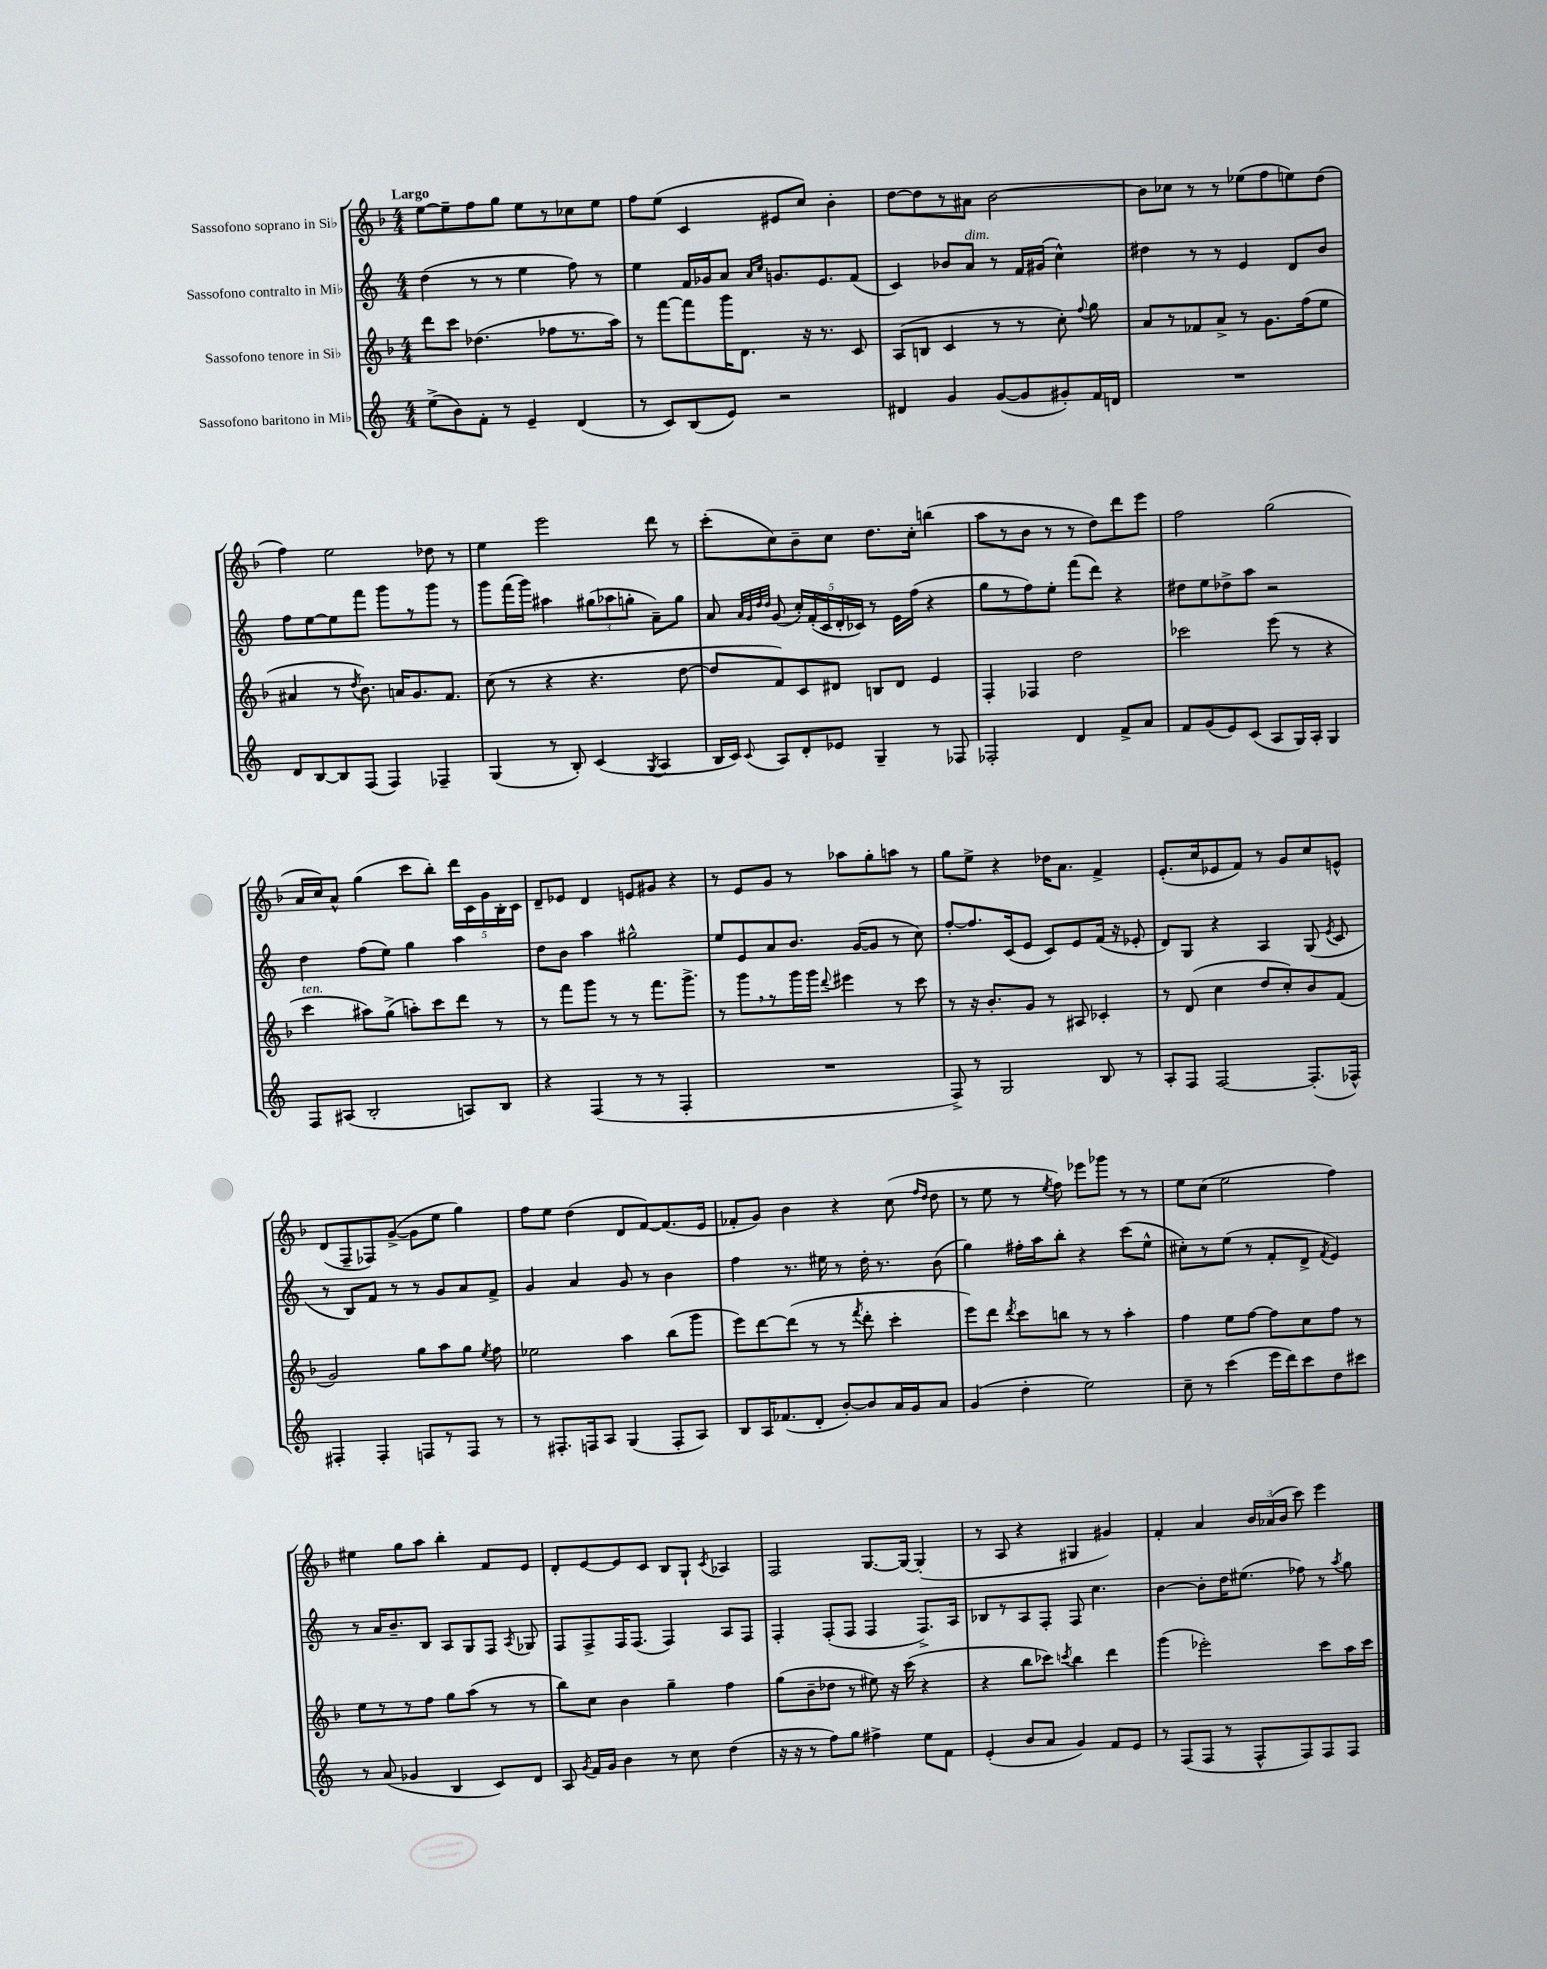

**kern	**kern	**kern	**kern
*staff4	*staff3	*staff2	*staff1
*clefG2	*clefG2	*clefG2	*clefG2
*k[]	*k[b-]	*k[]	*k[b-]
*M4/4	*M4/4	*M4/4	*M4/4
(8ee^	8ddd	(4dd	[8ee
8b)	8ccc	.	8ee~]
8f'	(4.dd-	8r	8ff
8r	.	8r	8gg
4e~	.	4ee	8ee
.	8ff-	.	8r
(4d	8.r	8ff)	8cc-
.	.	8r	8ee
.	16aa)	.	.
=	=	=	=
8r	8r	4ee	8ff
8c)	[8fff	.	(8ee
(8B	8fff]	16f	4c
.	.	16g-	.
8e)	16ggg	8a	.
.	8.d	.	.
.	.	16qqa	.
.	.	16qqcc	.
2r	.	8.g	8e#
.	16r	.	8cc)
.	8.r	8.e	.
.	.	.	4b-'
.	8c	(8f	.
=	=	=	=
4d#	(8A	4c)	[8dd
.	8B	.	8dd]
4g	4c	8b-	8r
.	.	8a	8a#
([8g	8r	8r	[2b-
8g]	8r	16f	.
.	.	(16g#	.
8g#')	8cc')	4cc^^)	.
.	8qqff	.	.
16f	8gg	.	.
16d	.	.	.
=	=	=	=
1r	8a	4dd#	8b-]
.	8r	.	8cc-
.	8f-	8r	8r
.	8a^	8r	8r
.	8r	4e	(8ee-
.	8.g	.	8ff
.	.	8d	8ee)
.	(16ff	.	.
.	8ee	8b	(8dd
=	=	=	=
8d	4a#	8ff	4ff)
[8B	.	[8ee	.
8B]	8r	8ee]	2ee
.	8qdd	.	.
(8F	8.b-)	8fff	.
4F)	.	8ggg	.
.	16a	.	.
.	8.g	8r	.
4F-~	.	8ggg	8dd-
.	8.f	.	.
.	.	8r	8r
=	=	=	=
(4G	(8cc	8ggg	4ee
.	8r	(16fff	.
.	.	16ggg)	.
8r	4r	4aa#	2eee
8B')	.	.	.
(4c	4.r	(12gg#	.
.	.	12aa-	.
.	.	12gg'	.
8qG	.	.	.
4A	.	8a~)	8ddd
.	[8dd	8gg	8r
=	=	=	=
16B	8dd]	8a	(8ccc'
16c)	.	.	.
.	.	32qqa	.
.	.	32qqg	.
.	.	32qqdd	.
8qqc	.	32qqdd	.
8A	8f)	(8g	8cc)
8d'	8c	20cc')	8b-~
.	.	(20f'	.
.	.	20c	.
8e-	8d#	.	8cc
.	.	20d'	.
.	.	20c-)	.
4G~	8B	8r	8.dd
.	8d#	16e	.
.	.	(16ff	16cc'
8r	4e	4r	(4bb
8F-	.	.	.
=	=	=	=
2F-'	4F'	8gg	8aa
.	.	8r	8r
.	4F-	8ff)	8b-
.	.	8ee'	8r
4d	2dd	(8fff	8r
.	.	8ddd)	8dd)
8f^	.	4r	8ddd
8a	.	.	8eee
=	=	=	=
8f	2ccc-	8dd#	2ff
(8g	.	8ee	.
8e)	.	8dd-^	.
(8c	.	8aa	.
8A	(8eee	2r	(2gg
16G)	8r	.	.
16A'	.	.	.
4G	4r	.	.
=	=	=	=
8F	4ccc	4dd	16a
.	.	.	16cc)
(8A#	.	.	8a^^
2B'	8aa#)	(8ff	(4gg
.	(8gg^	8ee)	.
.	8aa')	4gg	8ccc
.	8ccc	.	8bb-')
8A)	8ddd	4aa	20ddd
.	.	.	20c
.	.	.	20g
8B	8r	.	.
.	.	.	20B-'
.	.	.	20c
=	=	=	=
4r	8r	8dd	8d~
.	8fff	8b	8e-
(4F	8ggg	4aa	4d
.	8r	.	.
8r	8r	2gg#^^	8e
8r	8.fff	.	8g#
4F'	.	.	4r
.	8.ggg^	.	.
=	=	=	=
1r	8r	8ee	8r
.	8ggg	8e	8e
.	8r	8a	8g
.	16ggg	8.b	8r
.	16ggg	.	.
.	8qqddd	.	.
.	4eee#	.	8aa-
.	.	([16g	.
.	.	8g]	8gg'
.	8r	8r	8aa
.	8ccc	8cc)	8r
=	=	=	=
8F^)	8r	[8ff'	8gg
8r	16r	8.ff]	8ee^
.	8.b-'	.	.
2G	.	.	4r
.	.	(16c	.
.	8g	8e	.
.	8r	8c)	16dd-
.	.	.	8.a
.	8A#	8e	.
8B	4c-'	(16f	4f^
.	.	16r	.
8r	.	8e-'	.
=	=	=	=
8A'	8r	8d)	(8.e'
8F	(8d	8G	.
.	.	.	16cc
[2F	4cc	4r	8e-
.	.	.	8f)
.	8dd	4A	8r
.	8cc')	.	8g
(8.F']	8b-	(8G	8cc
.	.	8qe	.
.	(8f	8c	8e^^
16F-^^)	.	.	.
=	=	=	=
4F#'	2g)	8r	(8d
.	.	8B)	8F~
4F#'	.	8f	8F-)
.	.	8r	([8g^
8F	8gg	8r	8g]
8r	8aa	8g	8ee
8F	8gg	8a	4gg)
.	8qee	.	.
8r	8ff	8f^	.
=	=	=	=
8r	2ee-	4g	8ff
8.F#'	.	.	8ee
.	.	4a	(4dd
16F	.	.	.
8A	.	.	.
(4G	4aa	8g	8d
.	.	8r	[8f)
8F'	(8bb-	4b	(8.f]
8A)	8ggg	.	.
.	.	.	16e
=	=	=	=
8B	8eee)	4ff	8f-'
16A	[8ddd	.	8g)
(8.f-	.	.	.
.	(8ddd]	8.r	4b-
8d'	8r	.	.
.	.	16ee#	.
[8b')	8r	8r	4r
.	8qfff	.	.
8b]	8ddd'	16dd'	.
.	.	8.r	.
16a	4ccc'	.	(8cc
16g	.	.	.
.	.	.	16qqff
.	.	.	16qqdd
8a	.	(8b	8dd
=	=	=	=
(4g	8eee)	4gg)	8r
.	8ddd	.	8ee
.	8qddd	.	.
4dd'	8ccc	16ff#'	8r
.	.	16aa	.
.	.	.	8qee
.	8bb	8bb'	8ff)
2ee)	8r	4r	8eee-
.	8r	.	8ggg-
.	4aa'	(8ccc	8r
.	.	8ee^^	8r
=	=	=	=
8cc~	4ff	8cc#')	8ee
8r	.	8r	(8cc
(4ccc	8ee	(8ee	2ee
.	[8ff	8r	.
16eee	8ff]	8f'	.
16ddd)	.	.	.
8ccc	8cc	8d^	.
.	.	8qf	.
8dd	8ff	4e)	4ff)
8ccc#	8r	.	.
=	=	=	=
8r	8ee	8r	4ee#
(8a	8r	16a	.
.	.	8.b~	.
4g-	8r	.	8gg
.	8ff	8B	8aa
4B	8gg	8A	4bb-'
.	(8aa	8G	.
8c)	8r	8F	8f
.	.	8qA	.
8d	8r	8G-	8e
=	=	=	=
8A	8bb-)	8F	8d'
8qg	.	.	.
16f	8cc	8F^	[8e
16g	.	.	.
4b	4b-	16F	8e]
.	.	(8.F	.
.	.	.	8c
8r	4gg~	4F)	8B-
8cc	.	.	8G`
.	.	.	8qc
(4dd	4ff	8A	4A-
.	.	8F	.
=	=	=	=
16r	(8gg	4F'	2F
16r	.	.	.
8r	8b-~	.	.
8ff)	8dd-	(8F'	.
8gg	8r	8F	.
4ff#^	8ee#)	4F	[8.G
.	16r	.	.
.	(16ccc	.	16G_
8ee	4r	8.F^)	(4G']
8f	.	.	.
.	.	16A	.
=	=	=	=
(4e'	4r	8B-	8r
.	.	8r	8A
8b	8bb-	8A	4r
8a	8ccc-)	8F'	.
.	8qccc	.	.
4g)	4bb-	8F	4G#
.	.	4.cc	.
8f	4ddd	.	4g#)
8e	.	.	.
=	=	=	=
8r	(4ggg	[4b	4f'
(8F	.	.	.
8F	2eee-')	8b']	4a
8r	.	16dd	.
.	.	(8.ee#	.
8F^^	.	.	24b-
.	.	.	(24a-
.	.	.	24b-
8F)	.	8ff-)	8ccc)
8F	8ccc	8r	4eee
.	.	8qaa	.
8F	16aa	8gg	.
.	16ccc	.	.
==	==	==	==
*-	*-	*-	*-
